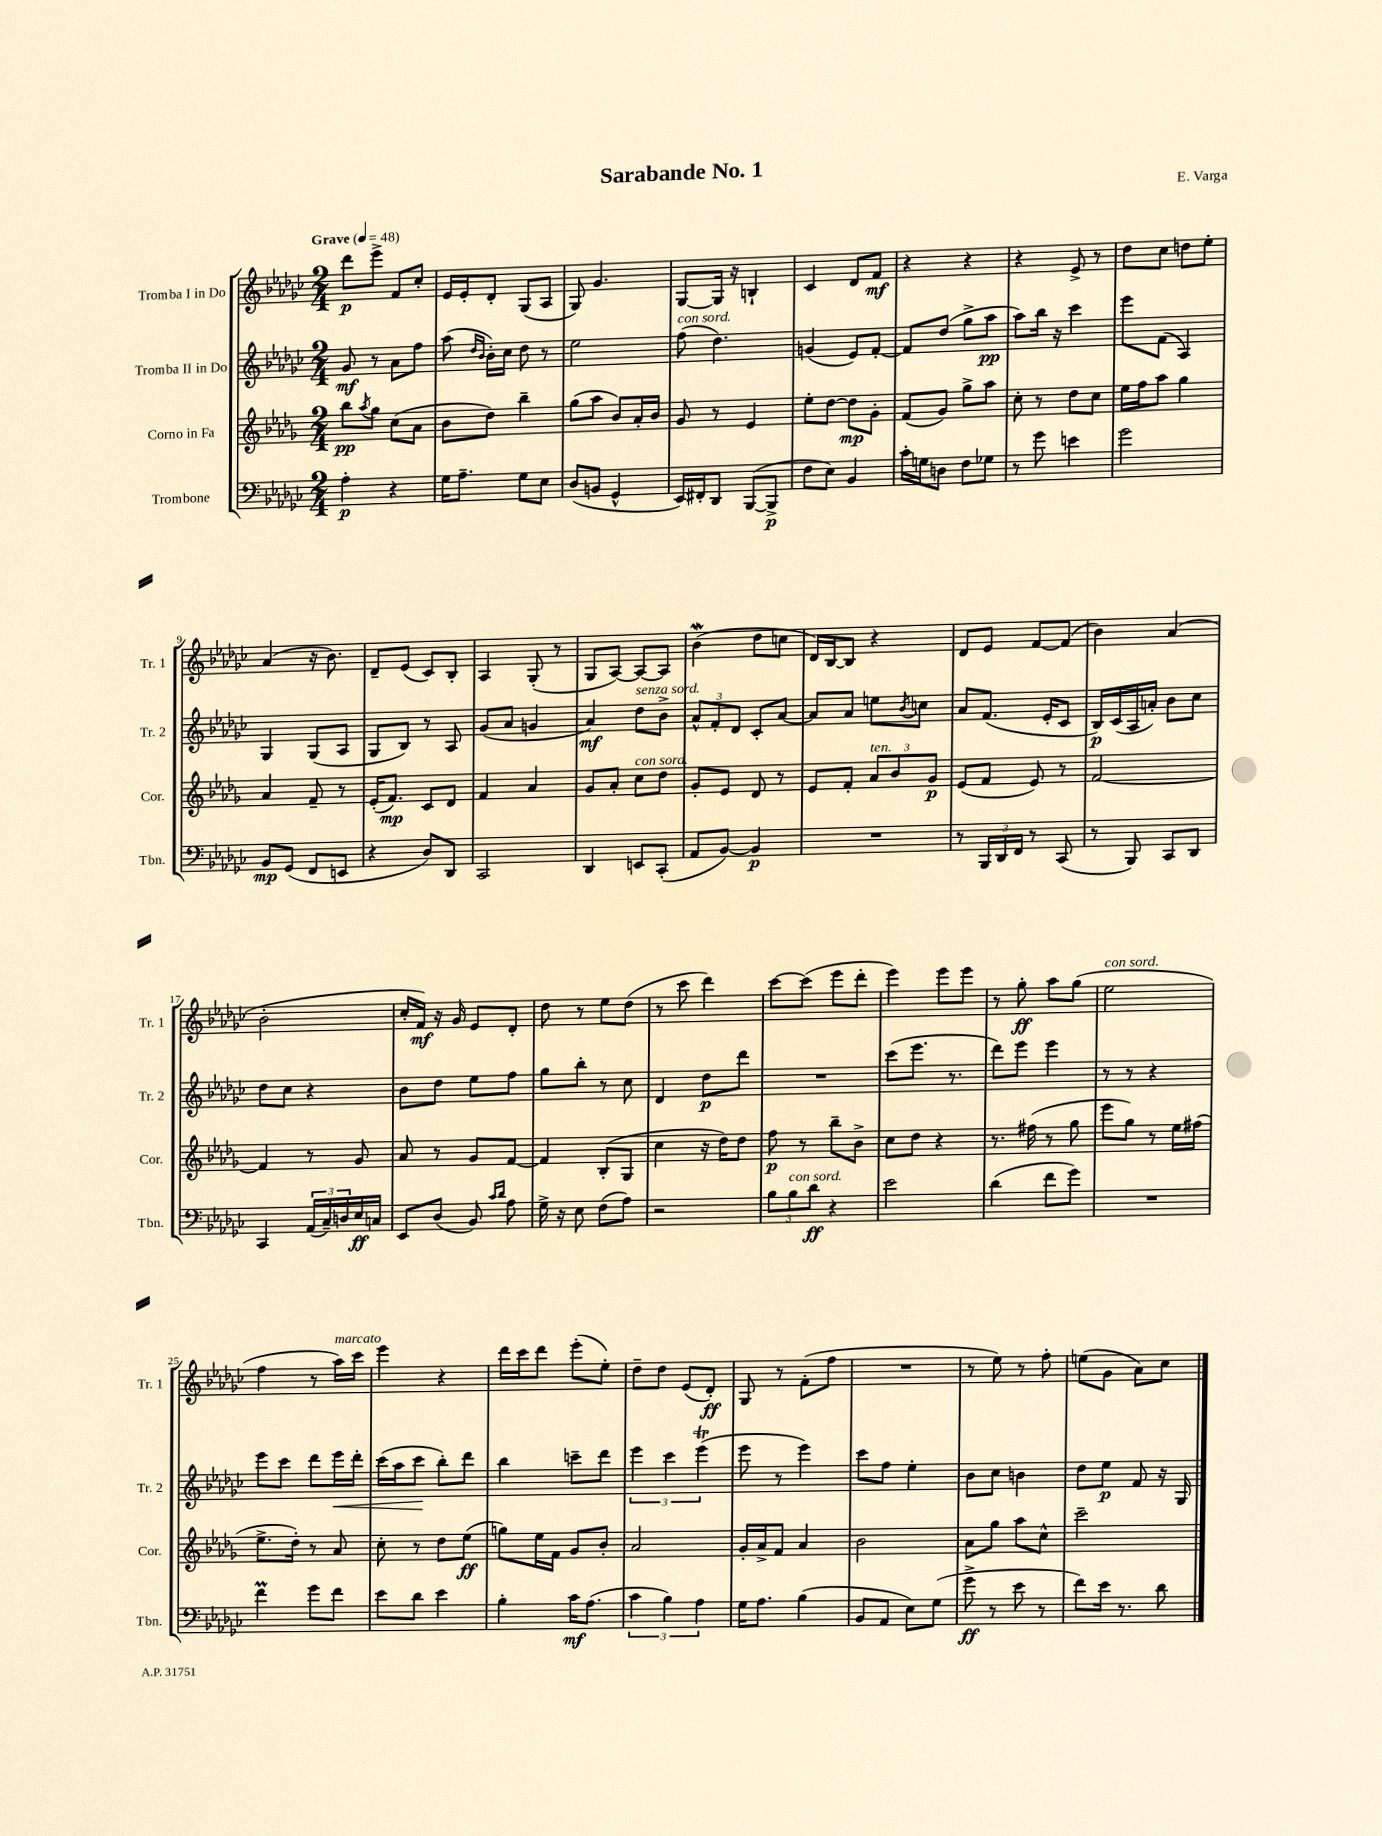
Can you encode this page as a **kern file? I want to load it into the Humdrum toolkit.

**kern	**kern	**kern	**kern
*staff4	*staff3	*staff2	*staff1
*clefF4	*clefG2	*clefG2	*clefG2
*k[b-e-a-d-g-c-]	*k[b-e-a-d-g-]	*k[b-e-a-d-g-c-]	*k[b-e-a-d-g-c-]
*M2/4	*M2/4	*M2/4	*M2/4
*MM48	*MM48	*MM48	*MM48
4A-'	8bb-	8g-	8ddd-
.	8qaa-	.	.
.	8gg-	8r	8eee-^
4r	(8cc	8a-	8f
.	8a-	8ff	8cc-'
=	=	=	=
16G-	8b-	(8aa-	16e-
8.A-~	.	.	16e-'
.	.	16qqdd-	.
.	.	16qqb-	.
.	8dd-)	16b-')	8d-'
.	.	16cc-	.
8G-	4bb-~	8dd-	(8G-
8E-	.	8r	8A-
=	=	=	=
(8D-	(8gg-	2ee-	8G-)
8BB	8aa-	.	4.g-
4GG-^^	8b-)	.	.
.	16a-'	.	.
.	16b-	.	.
=	=	=	=
16EE-)	8g-	(8ff	[8G-
16FF#'	.	.	.
8DD-	8r	4.dd-)	16G-]
.	.	.	16r
([8BBB-	4e-	.	4B`
8BBB-^]	.	.	.
=	=	=	=
8F	8ee-'	(4g	4c-
8E-)	[8dd-	.	.
4BB-	8dd-]	8e-)	8d-
.	8g-'	[8f'	8f
=	=	=	=
16c-'	(8f	8f]	4r
16G	.	.	.
8D	8g-)	(8dd-	.
8F	8gg-^	8gg-^	4r
8G-	8aa-	8aa-	.
=	=	=	=
8r	8cc'	8aa-)	4r
8g-	8r	16bb-	.
.	.	16r	.
4e	8dd-	4ccc-	8e-^
.	8cc	.	8r
=	=	=	=
2g-	16ee-	8eee-	8dd-
.	16ff	.	.
.	8aa-	(8f	8cc-
.	4gg-	4A-)	8dd
.	.	.	8ee-'
=	=	=	=
8BB-	4a-	4G-	(4a-
(8GG-	.	.	.
8FF	8f~	(8G-	16r
.	.	.	8.b-)
8EE	8r	8A-	.
=	=	=	=
4r	(16e-'	8G-	8d-~
.	8.f)	.	.
.	.	8B-)	(8e-
8D-)	8c	8r	8c-)
8DD-	8d-	8A-	8B-'
=	=	=	=
2CC-	4f	(8g-	4A-
.	.	8a-	.
.	4a-	4g	(8G-'
.	.	.	8r
=	=	=	=
4DD-	8g-	4a-)	8G-
.	8a-'	.	[8A-)
8EE	8cc	8dd-	8A-_
(8CC-'	8dd-	8b-^	8A-]
=	=	=	=
8AA-	8g-'	12a-^^	(4b-
.	.	12f'	.
[8BB-)	8e-	.	.
.	.	12d-	.
4BB-]	8d-	8c-'	8dd-
.	8r	[8a-	8cc
=	=	=	=
2r	8e-	8a-]	16d-)
.	.	.	[16B-
.	8f'	8a-	8B-]
.	12a-	8ee	4r
.	12b-	.	.
.	.	8qb-	.
.	.	8cc	.
.	12g-	.	.
=	=	=	=
8r	(8e-	8a-	8d-
24BBB-	8f	(8.f	8e-
24DD-	.	.	.
24FF	.	.	.
8r	8e-)	.	[8f
.	.	16e-'	.
(8CC-	8r	8c-	(8f]
=	=	=	=
8r	[2f	16B-)	4b-)
.	.	(16c-	.
8BBB-)	.	16A-	.
.	.	16a')	.
8CC-	.	8b-	(4a-
8DD-	.	8cc-	.
=	=	=	=
4CC-	4f]	8dd-	2b-'
.	.	8cc-	.
(24AA-	8r	4r	.
24C-~)	.	.	.
24D	.	.	.
16E-	8g-	.	.
16C	.	.	.
=	=	=	=
8EE-	8a-	8b-	16cc-'
.	.	.	16f)
(8D-	8r	8dd-	16r
.	.	.	16g-
8BB-)	8g-	8ee-	8e-
16qqc-	.	.	.
16qqd-	.	.	.
8A-	[8f	8ff	8d-'
=	=	=	=
16G-^	4f]	8gg-	8dd-
16r	.	.	.
8E-	.	8bb-'	8r
(8F	(8B-'	8r	8ee-
8A-)	8G-	8cc-	(8dd-
=	=	=	=
2r	4cc	4d-	8r
.	.	.	8ccc-
.	16r	8dd-	4ddd-)
.	16dd-)	.	.
.	8dd-	8ddd-	.
=	=	=	=
12B-	8ff	2r	[8ccc-
12B-	.	.	.
.	8r	.	(8ccc-]
12d-	.	.	.
4r	8bb-~	.	8eee-
.	8b-^	.	8ddd-'
=	=	=	=
2e-	8cc	(8ccc-	4eee-)
.	8dd-	8.eee-	.
.	4r	.	8eee-
.	.	8.r	.
.	.	.	8eee-
=	=	=	=
(4d-	8.r	8ddd-)	8r
.	.	8eee-	8gg-'
.	(16ff#	.	.
8f	8r	4eee-	8aa-
8g-)	8gg-	.	(8gg-
=	=	=	=
2r	8eee-	8r	2ee-
.	8gg-)	8r	.
.	8r	4r	.
.	16ee-	.	.
.	(16ff#	.	.
=	=	=	=
4f	8.ee-^	8eee-	4ff
.	.	8ccc-	.
.	16dd-')	.	.
8g-	8r	8ddd-	8r
8f	8a-	16eee-	16aa-)
.	.	16ddd-'	16ccc-
=	=	=	=
8e-	8cc'	(16ccc-	4eee-
.	.	16aa-	.
8d-	8r	8ccc-	.
4e-	8dd-	8bb-')	4r
.	(8ee-	8ddd-	.
=	=	=	=
4B-'	8gg)	4bb-	16ddd-
.	.	.	16ccc-
.	16ee-	.	8ddd-
.	16f	.	.
16c-	8g-	8ccc~	(8eee-'
(8.A-	.	.	.
.	8b-'	8ddd-	8ee-')
=	=	=	=
6c-	2a-	6eee-	8dd-~
.	.	.	8dd-
6B-)	.	6ccc-	.
.	.	.	(8e-
6A-	.	(6eee-	.
.	.	.	8d-')
=	=	=	=
16G-	16g-'	8eee-	8G-
8.A-	16a-^	.	.
.	8f	8r	8r
(4B-	4a-	4eee-)	(8f'
.	.	.	8ff
=	=	=	=
8BB-	2b-	8ccc-	2r
8AA-	.	8ff	.
8E-)	.	4ee-'	.
(8G-	.	.	.
=	=	=	=
8g-^	8a-	8b-	8r
8r	8gg-	8cc-	8ee-)
8e-	8aa-	4b	8r
8r	8cc^^	.	8ff'
=	=	=	=
8f)	2ccc~	8dd-	(8ee
16e-	.	8ee-	8g-
8.r	.	.	.
.	.	8f	8a-)
8d-	.	16r	8cc-
.	.	16G-	.
==	==	==	==
*-	*-	*-	*-
